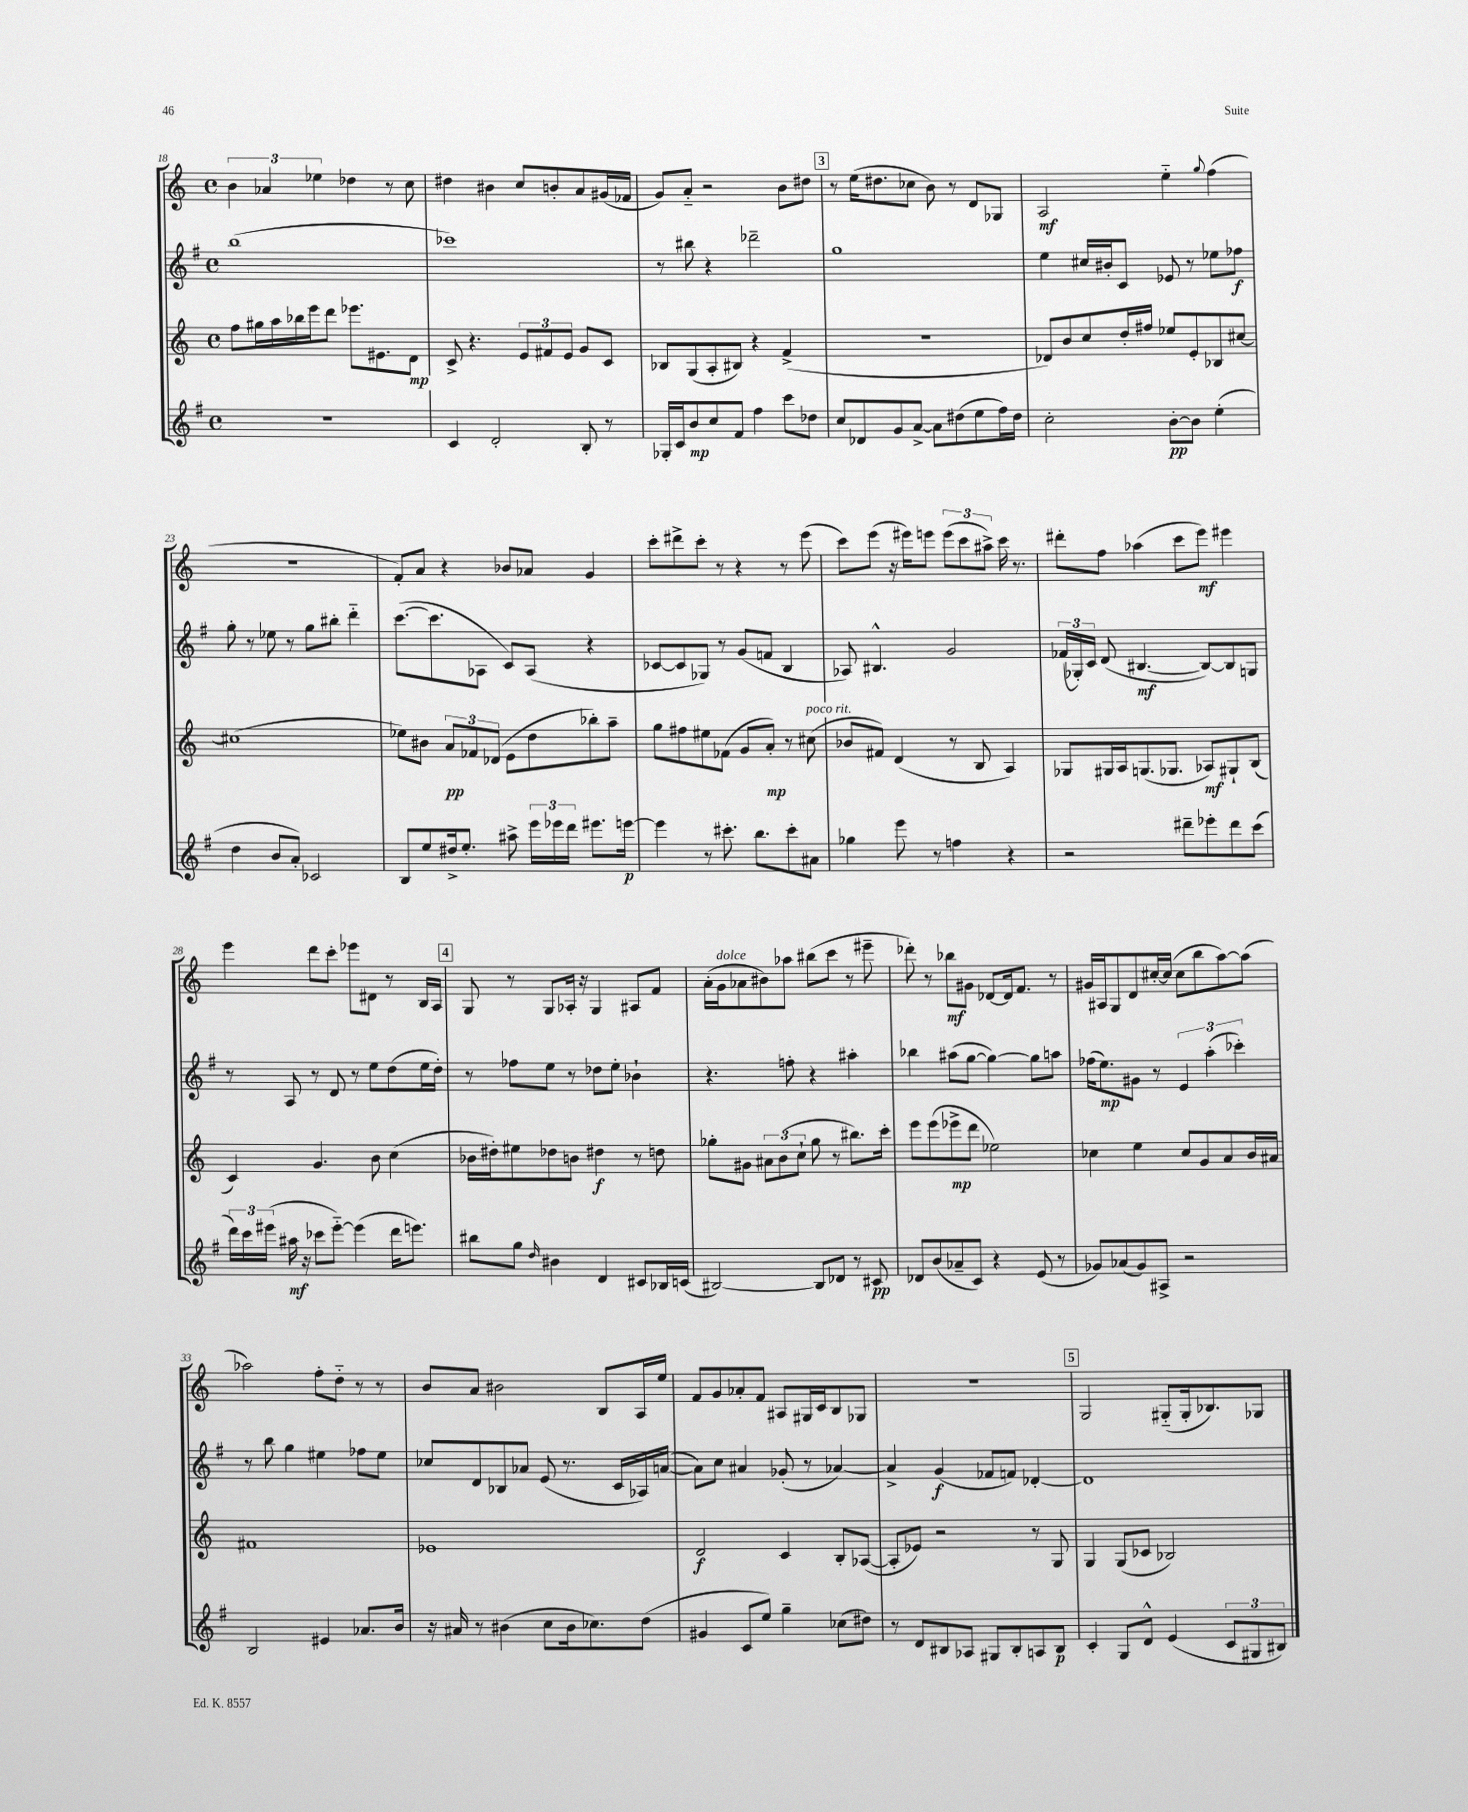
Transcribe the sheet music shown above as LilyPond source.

<<
\new StaffGroup <<
\new Staff = "s0" {
    \clef treble \key c \major \defaultTimeSignature \time 4/4
    \autoBeamOff \tuplet 3/2 { b'4 aes'4 ees''4 } des''4 r8 c''8 |
    dis''4 bis'4 c''8[ b'8-. a'8 gis'16( fes'16] |
    g'8[) a'8]-_ r2 b'8[ dis''8] |
    \mark \markup { \box "3" } r8 e''16[( dis''8. ces''8] b'8) r8 d'8[ ges8] |
    a2\mf e''4-_ \appoggiatura { g''8 } f''4( |
    r1 |
    f'8[-.) a'8] r4 bes'8[ aes'8] g'4 |
    c'''8[-. dis'''8-> c'''8]-. r8 r4 r8 e'''8( |
    c'''8[) e'''8]( r16 eis'''16[) e'''8] \tuplet 3/2 { e'''8[( c'''8 ais''8]->) } c'''16 r8. |
    dis'''8[-. f''8] aes''4( c'''8[ e'''8]\mf) eis'''4 |
    e'''4 d'''8[ c'''8]-. ees'''8[ dis'8] r8 b16[ a16] |
    \mark \markup { \box "4" } g8 r8 g8[ aes16]-. r16 g4 ais8[ f'8] |
    a'16[-.( g'16^\markup { \italic "dolce" } aes'8 bis'8) aes''8] bis''8[( c'''8] r8 eis'''8-- |
    des'''8-.) r8 bes''8[\mf gis'8] des'8[~ des'16 f'8.] r8 |
    gis'16[ ais16 g8 d'8 cis''16~-. cis''16]( cis''8[ b''8 a''8~) a''8]( |
    aes''2) f''8[-. d''8]-_ r8 r8 |
    b'8[ a'8] bis'2 b8[ a16 e''16] |
    f'8[ g'8 aes'8-. f'8] ais8[ gis16 c'16 b8 ges8] |
    R1 |
    \mark \markup { \box "5" } g2 gis8[-_( gis16-. bes8.) ges8] \bar "|." |
}
\new Staff = "s1" {
    \clef treble \key g \major \defaultTimeSignature \time 4/4
    \autoBeamOff b''1( |
    ces'''1) |
    r8 bis''8 r4 des'''2-- |
    \mark \markup { \box "3" } g''1 |
    e''4 cis''16[ bis'16-. c'8] ees'8 r8 ees''8[ fes''8]\f |
    g''8-. r8 ees''8 r8 g''8[ bis''8]-. d'''4-_ |
    c'''8.[~( c'''8. aes8] c'8[) aes8]( r4 |
    ces'8[~ ces'8 ges8]) r8 g'8[( f'8] b4 |
    aes8) bis4.-^ g'2 |
    \tuplet 3/2 { fes'16[( ges16-.) c'16] } d'8( bis4.~\mf bis8[~) bis8 g8] |
    r8 a8 r8 d'8 r8 e''8[ d''8( e''16 d''16]-.) |
    \mark \markup { \box "4" } r8 fes''8[ e''8] r8 des''8[ e''8]-. bes'4-! |
    r4. f''8-. r4 ais''4-. |
    bes''4 ais''8[( g''8]~ g''4~) g''8[ a''8] |
    fes''16[( e''8.\mp) gis'8] r8 \tuplet 3/2 { e'4 a''4-.( ces'''4-.) } |
    r8 b''8 g''4 eis''4 fes''8[ eis''8] |
    ces''8[ d'8 bes8 aes'8] e'8( r8. c'16[ aes16) a'16]~( |
    a'8[) c''8] ais'4 ges'8-.( r8 aes'4~) |
    aes'4-> g'4\f( fes'8[ f'8]) des'4~-. |
    \mark \markup { \box "5" } des'1 \bar "|." |
}
\new Staff = "s2" {
    \clef treble \key c \major \defaultTimeSignature \time 4/4
    \autoBeamOff f''8[ gis''16 a''16 bes''16 e'''16 d'''8] ees'''8.[ eis'8. d'8]\mp |
    c'8-> r4. \tuplet 3/2 { e'8[ fis'8 e'8] } g'8[ c'8] |
    bes8[ g8( a8-. bis8]) r4 f'4->( |
    \mark \markup { \box "3" } r1 |
    des'8[) b'8 c''8 d''16-. fis''16] ees''8[ e'8-. bes8 cis''8]~ |
    cis''1( |
    ees''8[) bis'8] \tuplet 3/2 { a'8[\pp fes'8 des'8]( } e'8[ d''8 bes''8-.) a''8]-- |
    g''8[ fis''8 eis''8 fes'8]( g'8[ a'8]-.\mp) r8 cis''8^\markup { \italic "poco rit." }( |
    bes'8[ fis'8]) d'4( r8 b8 a4) |
    ges8[ gis16 a16 g8.( ges8.] aes8[\mf) gis8-! b8]( |
    c'4) g'4. b'8 c''4( |
    \mark \markup { \box "4" } bes'16[ dis''16-.) eis''8 des''8 b'8] dis''4\f r8 d''8 |
    ges''8[-. gis'8] \tuplet 3/2 { ais'8[ b'8( c''8]-! } ges''8 r8 bis''8.[) c'''16]-. |
    e'''8[ e'''8( ees'''8->\mp d'''8] ees''2) |
    ces''4 e''4 ces''8[ g'8 a'8 b'16 ais'16] |
    fis'1 |
    ees'1 |
    d'2\f c'4 b8[-. aes8]~( |
    aes8[-. ees'8]) r2 r8 g8 |
    \mark \markup { \box "5" } g4 g8[( ces'8] bes2) \bar "|." |
}
\new Staff = "s3" {
    \clef treble \key g \major \defaultTimeSignature \time 4/4
    \autoBeamOff R1 |
    c'4 d'2-. b8-. r8 |
    ges16[-. c'16 b'8\mp c''8 fis'8] fis''4 c'''8[ des''8] |
    \mark \markup { \box "3" } c''8[ des'8 g'8 a'8]~-> a'8[ dis''8( e''8 fis''16) dis''16] |
    c''2-. b'8[~-.\pp b'8] e''4-.( |
    d''4 b'8[ a'8]-.) ces'2 |
    b8[ e''8 dis''16-> e''8.]-. ais''8-> \tuplet 3/2 { e'''16[ ees'''16 d'''16] } eis'''8.[ e'''16]~\p |
    e'''4 r8 cis'''8.-. b''8.[ cis'''8-. ais'8] |
    ges''4 e'''8 r8 f''4 r4 |
    r2 dis'''8[-- ees'''8-. dis'''8 c'''8]( |
    \tuplet 3/2 { d'''16[) c'''16 eis'''16]( } ais''16\mf r16 ces'''8[ eis'''8]~-_) eis'''4( d'''16[ e'''8.]) |
    \mark \markup { \box "4" } bis''8[ g''8] \grace { d''16 } bis'4 d'4 cis'8[ bes16 c'16]( |
    bis2~) bis8[ des'8] r8 cis'8\pp |
    des'8[ b'8( aes'8-- c'8]) r4 e'8( r8 |
    ges'8[) aes'8( ges'8) ais8]-> r2 |
    b2 eis'4 aes'8.[ b'16] |
    r16 ais'16 r8 bis'4( c''8[ bis'16 ces''8.) d''8]( |
    gis'4 c'8[ e''8]) g''4-- ces''8[( dis''8]) |
    r8 d'8[ bis8 aes8] gis8[ bis8-. a8 bis8]\p |
    \mark \markup { \box "5" } c'4-. g8[ d'8]-^ e'4( \tuplet 3/2 { c'8[ gis8 bis8]) } \bar "|." |
}
>>
>>
\layout { \context { \Score currentBarNumber = #18 } }
